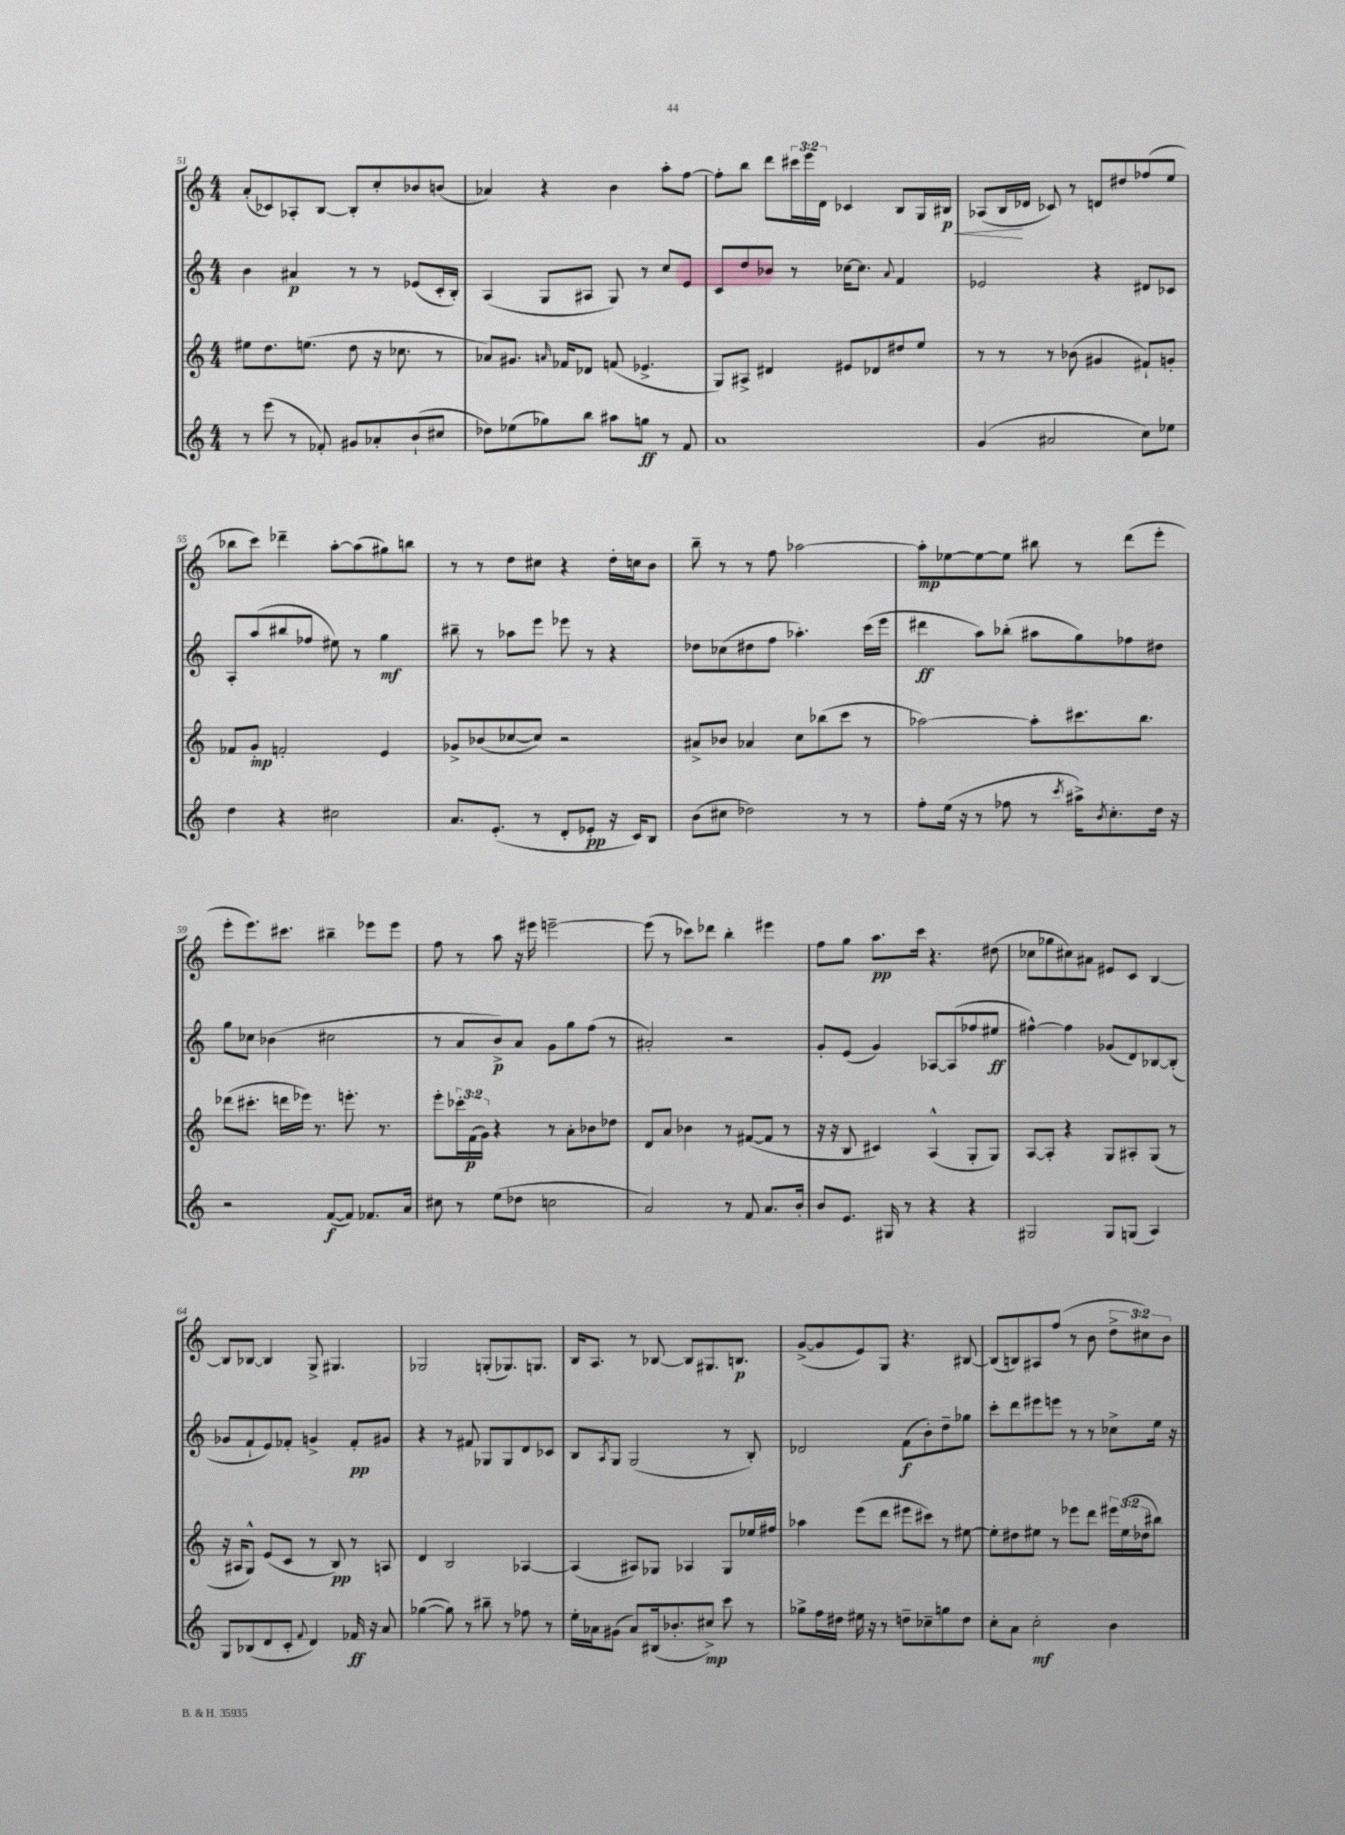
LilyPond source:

<<
\new StaffGroup <<
\new Staff = "s0" {
    \clef treble \key c \major \numericTimeSignature \time 4/4 \override Staff.TupletNumber.text = #tuplet-number::calc-fraction-text
    a'8-.( ces'8) aes8-. b8~ b8-. c''8-. bes'8 b'8( |
    aes'4) r4 b'4 a''8-. f''8~ |
    f''8-. b''8 d'''8 \tuplet 3/2 { cis'''16 e'''16 d'16 } ces'4 b8 g16 bis16\p\< |
    aes8( b16\! des'16 ces'8) r8 d'8 dis''8 fes''8( e''8 |
    bes''8 c'''8) des'''4-- a''8~-. a''8( gis''8) b''8 |
    r8 r8 d''8 cis''8 r4 d''16-. c''16 b'8 |
    b''8-- r8 r8 f''8 aes''2~ |
    aes''8-.\mp ees''8~ ees''8~ ees''8 bis''8 r8 d'''8( e'''8-. |
    e'''8-. e'''8.) cis'''8. bis''4-- ees'''8 ees'''8 |
    f''8 r8 a''8 r16 eis'''16 e'''2~-- |
    e'''8( r8 ces'''8) des'''8 b''4-. eis'''4 |
    f''8 g''8 a''8.\pp c'''16 r4. dis''8( |
    ces''8 ges''8 cis''8) ais'8 eis'8 c'8 b4~ |
    b8 bes8~ bes4 g8-> gis4. |
    ges2 g8-.( ges8.) g8. |
    b16 a8. r8 bes8~ bes8 gis8. b8.\p |
    g'8~->( g'8 e'8) g8 r4. bis8~ |
    bis8( b8) ais8 f''8( r8 b'8 \tuplet 3/2 { d''8-> cis''8) b'8 } \bar "|." |
}
\new Staff = "s1" {
    \clef treble \key c \major \numericTimeSignature \time 4/4
    b'4 ais'4\p r8 r8 ees'8( c'16-. b16-.) |
    a4( g8 ais8 g8) r8 c''8 e'8 |
    c'8 d''8 bes'8 r8 ces''16~ ces''8. \appoggiatura { a'8 } f'4 |
    ees'2 r4 dis'8 ces'8 |
    a8-. a''8( bis''8 fes''8 eis''8) r8 g''4\mf |
    bis''8-- r8 aes''8 e'''8 ees'''8 r8 r4 |
    des''8 ces''8( dis''8 f''8 aes''4.-.) c'''16( e'''16 |
    dis'''4\ff a''8) bes''8-.( ais''8 g''8) fes''8 dis''8 |
    g''8 ces''8 bes'4( cis''2 |
    r8 a'8 b'8->\p) a'8 g'8 g''8 f''8( r8 |
    ais'2-.) r2 |
    g'8-. e'8( g'4) aes8~ aes8( fes''8 eis''8\ff |
    fis''4~-^) fis''4 ges'8( d'8) bes8~ bes8-.( |
    ges'8 f'8-! e'8) fes'8-. g'4-> fes'8-.\pp gis'8 |
    r4 r8 fis'8 ges8 ges8 d'8 ces'8 |
    b8 \acciaccatura { a8 } g8 g2( r8 b8-.) |
    des'2 f'8\f( b'8-.) d''8-- ges''8 |
    c'''8-. d'''8 eis'''8 e'''8 r8 r8 ces''8-> e''16 r16 \bar "|." |
}
\new Staff = "s2" {
    \clef treble \key c \major \numericTimeSignature \time 4/4 \override Staff.TupletNumber.text = #tuplet-number::calc-fraction-text
    eis''8 d''8. e''8.( d''8 r16 ces''8. r8 |
    aes'8) gis'8. \grace { a'16 } fes'16 des'8 f'8( ees'4.-> |
    g8) ais8-> dis'4 eis'8 des'8 dis''8 e''8 |
    r8 r8 r8 bes'8( gis'4 fis'8-!) g'8-. |
    fes'8 g'8-.\mp f'2-. e'4 |
    ges'8-> bes'8( ces''8~ ces''8) r2 |
    ais'8-> bes'8 aes'4 c''8 bes''8( c'''8 r8 |
    aes''2~) aes''8-. cis'''8. b''8. |
    des'''8( cis'''8.-. d'''16 ees'''16) r8. e'''8.-. r8. |
    e'''8-. \tuplet 3/2 { ces'''16-. f'16\p( g'16) } r4 r8 a'8-. bes'8 des''8 |
    d'8 a'8 bes'4 r8 fis'8~( fis'8 r8 |
    r16 r16 b8 cis'4) a4-^( g8-. g8) |
    a8~ a8-. r4 g8 ais8-. g8( r8 |
    r16 ais16 g8-^) e'8( c'8 r8 b8\pp) r8 a8 |
    d'4 b2 aes4~ |
    aes4( ais8) ges8 aes4 ges8 ees''16 fis''16 |
    aes''4 e'''8( d'''8 eis'''8 cis'''8) r8 eis''8~ |
    eis''8-. dis''8 eis''8 r8 ees'''8 d'''8 \tuplet 3/2 { eis'''16 eis''16( des''16 } bis''8) \bar "|." |
}
\new Staff = "s3" {
    \clef treble \key c \major \numericTimeSignature \time 4/4
    r8 e'''8( r8 fes'8-.) gis'8 aes'8-. b'8-!( cis''8 |
    des''8) ees''8( ges''8) b''8 ais''8 g''8\ff r8 f'8 |
    a'1 |
    g'4( ais'2 c''8) ees''8 |
    d''4 r4 cis''2 |
    a'8. e'8.-.( r8 d'8-. ees'8-.\pp r16 c'16) b8 |
    b'8( cis''8 des''2) r8 r8 |
    f''8-. e''16( r16 r8 fes''8 r8 \acciaccatura { c'''8 } ais''16->) \acciaccatura { b'8 } c''8.-. d''16 r16 |
    r2 f'8~\f( f'8) fes'8. a'16 |
    cis''8 r8 e''8( des''8 c''2 |
    a'2) r8 f'8 a'8. b'16-. |
    b'8 e'8. gis16 r8 r4 r4 |
    gis2 gis8 g8( a4) |
    g8 bes8( d'8 c'8-. \appoggiatura { f'8 } d'4) fes'16\ff r16 a'8 |
    ges''4~( ges''8) r8 bis''8-- r8 fes''8 r8 |
    e''16-. aes'16 gis'8( aes'8) bis16( bes'8.-. cis''8->\mp) c'''8 r8 |
    ges''8-> f''16 dis''16 eis''16 r16 r8 d''8-- ces''8-- g''8 d''8 |
    c''8-. a'8 c''2-.\mf b'4 \bar "|." |
}
>>
>>
\layout { \context { \Score currentBarNumber = #51 } }
